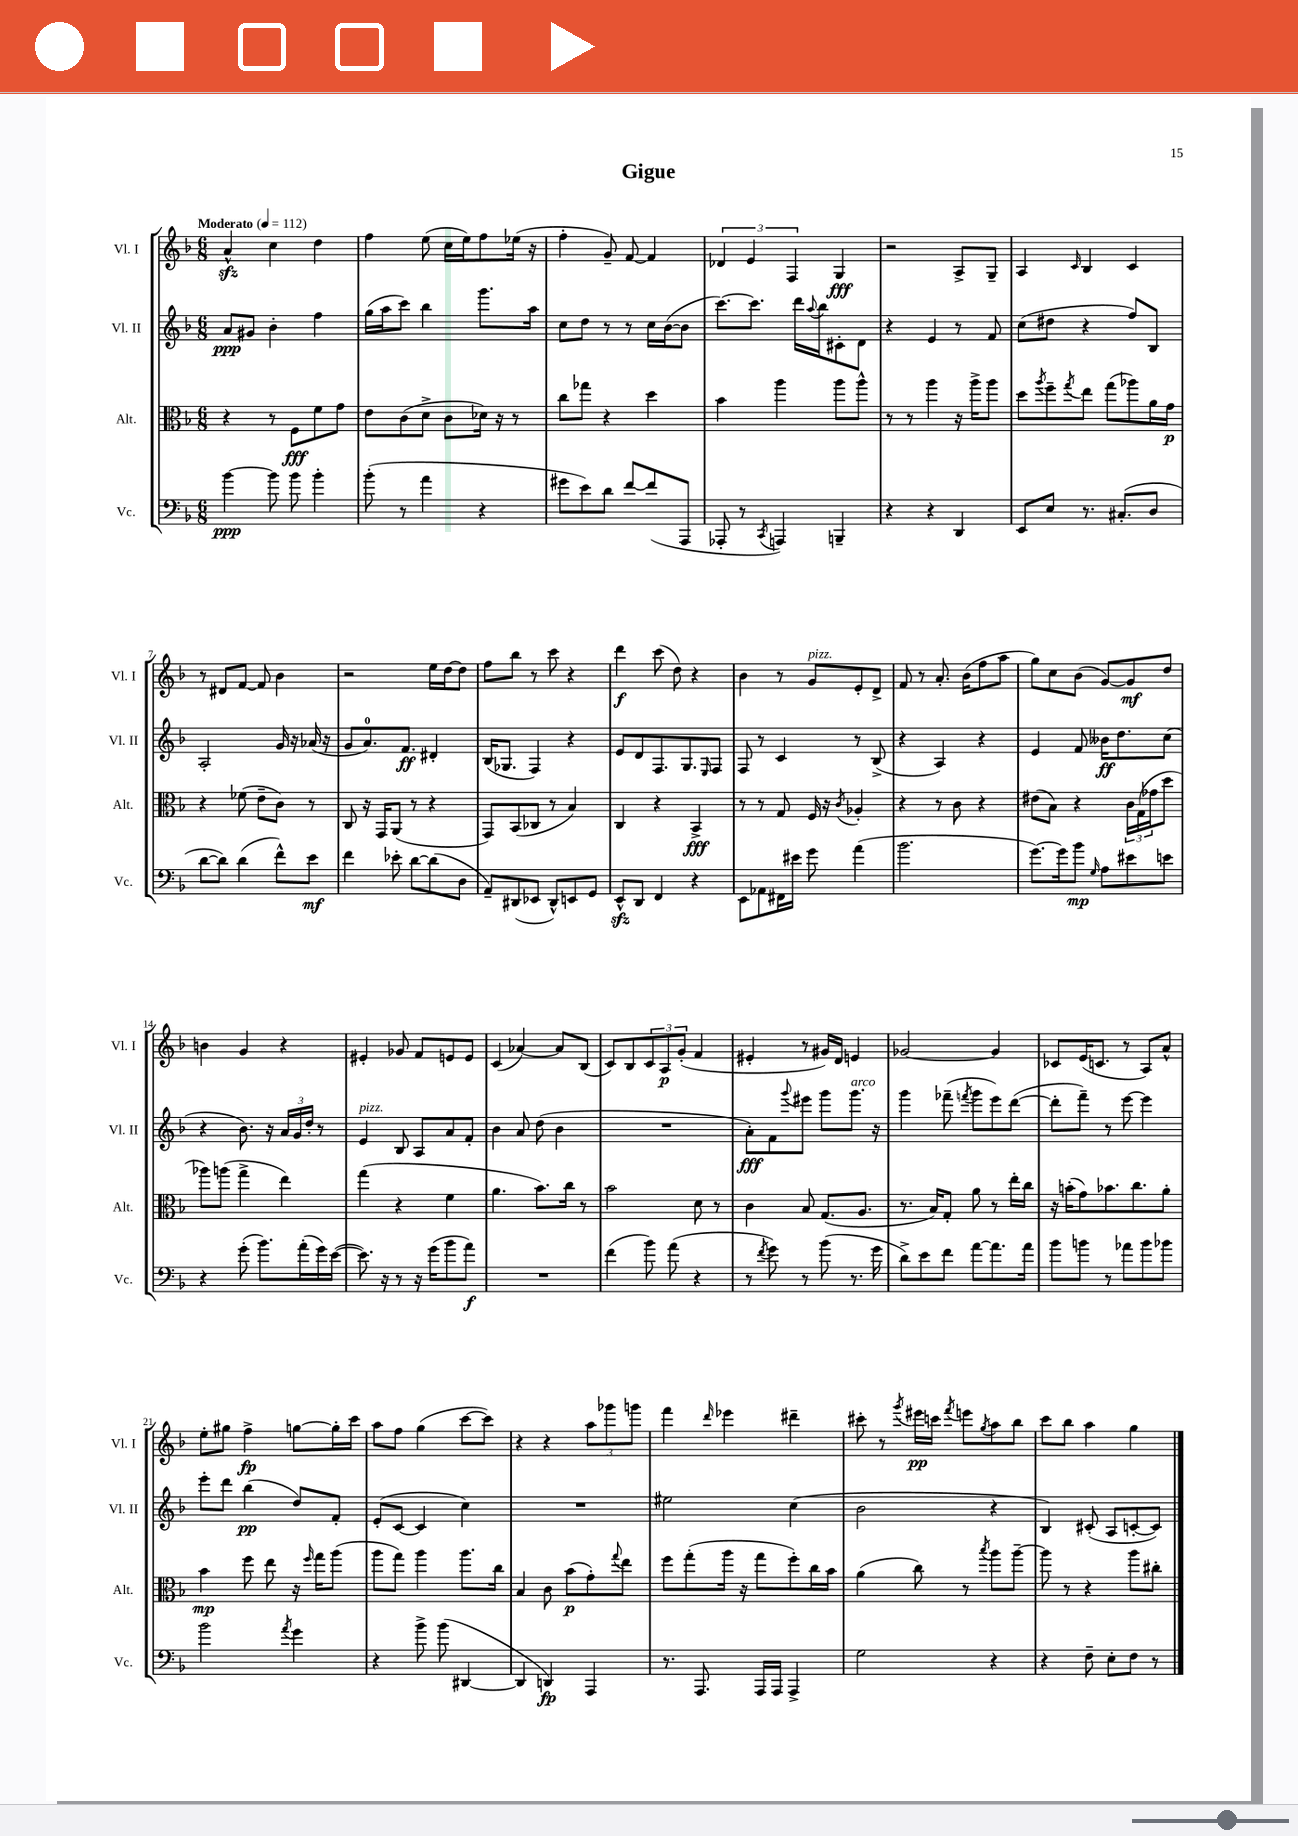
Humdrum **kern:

**kern	**kern	**kern	**kern
*staff4	*staff3	*staff2	*staff1
*clefF4	*clefC3	*clefG2	*clefG2
*k[b-]	*k[b-]	*k[b-]	*k[b-]
*M6/8	*M6/8	*M6/8	*M6/8
*MM112	*MM112	*MM112	*MM112
[4b-\	4r	8a/L	4a^^/
.	.	8g#/J	.
8b-\]	8r	4b-'\	4cc\
8b-\	8F\L	.	.
4b-'\	8f\	4ff\	4dd\
.	8g\J	.	.
=	=	=	=
(8b-'\	8e\L	(16gg\LL	4ff\
.	.	16aa\J	.
8r	(8c\	8ccc\J)	.
4a\	8d^\J	4bb-\	(8ee\
.	8c\L	.	16cc\LL
.	.	.	16ee\J)
4r	16d-\Jk)	8.ggg\L	8ff\
.	16r	.	.
.	8r	.	(16ee-\Jk
.	.	16aa\Jk	16r
=	=	=	=
8g#\L	8cc\L	8cc\L	4ff'\
8e\)	8gg-\J	8dd\J	.
8d\J	4r	8r	8g~/)
[8f/L	.	8r	[8f/
(8f/]	4dd\	16cc\LL	4f/]
.	.	([16b-\J	.
8AAA/J	.	8b-\]J	.
=	=	=	=
8AAA-'/	4b-\	[8.ccc\L)	6d-/
8r	.	.	.
.	.	.	6e/
.	.	8.ccc\]J	.
8qCC/	.	.	.
4AAA/)	4aa\	.	.
.	.	.	6F/
.	.	16ddd\LL	.
.	.	8qqaa/	.
.	.	16bb-\J	.
4BBB~/	8aa\L	8c#'\	4G/
.	8aa^^\J	8d\J	.
=	=	=	=
4r	8r	4r	2r
.	8r	.	.
4r	4aa\	4e/	.
4DD/	16r	8r	8A^/L
.	16aa^\LK	.	.
.	8aa\J	8f/	8G~/J
=	=	=	=
8EE/L	8dd\L	(8cc\L	4A/
.	8qaa/	.	.
8E/J	8ff~\	8dd#\J	.
.	8qgg/	.	16qqc/
8.r	8ee\J	4r	4B-/
.	(8gg\L	.	.
(8.C#'/L	.	.	.
.	8aa-\)	8ff/L)	4c/
8D/J	16a\L	8B-/J	.
.	16g\JJ	.	.
=	=	=	=
[8d\L	4r	2A'/	8r
8d\]J)	.	.	8d#/L
(4d\	(8f-\	.	[8f/J
.	8e~\L	.	8f/]
8f^^\L)	8c\J)	16g/	4b-\
.	.	16r	.
8e\J	8r	(16a-/	.
.	.	16r	.
=	=	=	=
4f\	8C/	8g/L	2r
.	16r	8.a/)	.
.	16GG/LK	.	.
8e-'\	(8AA/J	.	.
.	.	8.f/J	.
[8d\L	8r	.	.
(8d\]	4r	4d#'/	16ee\LL
.	.	.	[16dd\J
8D\J	.	.	8dd\]J
=	=	=	=
8AA~/L)	8GG/L)	(16B-/LK	8ff\L
.	.	8.G-/J	.
(8DD#/	(8BB-/	.	8bb-\J
8EE-/J	8C-/J	4F/)	8r
8DD#^^/L)	8r	.	8ccc\
8EE/	4B-/)	4r	4r
8GG/J	.	.	.
=	=	=	=
8EE^^/L	4C/	8e/L	4ddd\
8DD/J	.	8d/	.
4FF/	4r	8.F/	(8ccc\
.	.	.	8dd\)
.	.	8.G/	.
4r	4BB-^/	.	4r
.	.	16qqE/	.
.	.	8F/J	.
=	=	=	=
8EE\L	8r	8F/	4b-\
8AA-\	8r	8r	.
16FF#\L	8G/	4c/	8r
16e#\JJ	.	.	.
8g\	16F/	.	8g/L
.	16r	.	.
.	8qc/	.	.
(4a\	4A-'/	8r	8e'/
.	.	(8B-^/	8d^/J
=	=	=	=
2.b-\	4r	4r	8f/
.	.	.	8r
.	8r	4A/)	8.a'/
.	8c\	.	.
.	.	.	(16b-\LK
.	4r	4r	8ff\
.	.	.	8aa\J
=	=	=	=
[8.g\L)	(8e#\L	4e/	8gg\L)
.	8B-\J)	.	8cc\
16g\]k	.	.	.
8b-\J	4r	8f/	(8b-\J
16qqG/	.	.	.
8A\L	.	16b--\LK	[8g/L)
.	.	8.dd\	.
8e#\	24c\LL	.	8g/]
.	(24G\	.	.
.	24g-\J	.	.
8e\J	8dd\J	(8cc\J	8dd/J
=	=	=	=
4r	8aa-\L)	4r	4b\
.	(8aa\J	.	.
(8g'\	4gg^\	8.b-\)	4g/
8.b-\L)	.	.	.
.	.	16r	.
.	4ee\)	24a/LL	4r
.	.	24g/	.
(16a'\L	.	.	.
.	.	24dd'/JJ	.
16g\)	.	8r	.
([16e\JJ	.	.	.
=	=	=	=
8.e\])	(4gg\	4e/	4e#'/
16r	.	.	.
8r	4r	8B-/	8g-/
16r	.	8A/L	8f/L
(16g\LK	.	.	.
8b-\	4f\	8a/	8e/
8a\J)	.	8f'/J	8e/J
=	=	=	=
2.r	4.a\	4b-\	(4c/
.	.	8a/	[4a-/)
.	8.b-\L)	(8dd\	.
.	.	4b-\	8a-/]L
.	16cc\Jk	.	.
.	8r	.	(8B-/J
=	=	=	=
(4f\	2b-\	2.r	8c/L)
.	.	.	8B-/
8b-\)	.	.	12c/
.	.	.	12A/
(8a\	.	.	.
.	.	.	(12g'/J
4r	8d\	.	4f/
.	8r	.	.
=	=	=	=
8r	4c\	8a'\L)	4e#'/
8qf/	.	.	.
8g\)	.	8f\	.
.	.	8qqggg/	.
8r	8B-/	8eee#\J	8r
(8b-\	(8.G/L	8ggg\L	16g#/LL)
.	.	.	16d/JJ
8.r	.	8.ggg\J	4e/
.	8.A/J	.	.
16g\	.	16r	.
=	=	=	=
8d^\L)	8.r	4ggg\	[2g-/
8e\	.	.	.
.	16B-/LK)	.	.
8f\J	8G'/J	(8fff-~\	.
.	.	8qfff/	.
[8a\L	8a\	8ggg\L	.
8.a\]	8r	8eee\)	4g-/]
.	16ee'\LL	([8ddd\J	.
16a\Jk	16cc\JJ	.	.
=	=	=	=
8b-\L	16r	8ddd'\]L	8c-/L
.	(16b'\LK	.	.
8b\J	8g\)	8fff~\J)	(16e/K
.	.	.	8.c/J
8r	8.b-\	8r	.
8a-\L	.	[8eee\	8r
.	8.cc\	.	.
8b\	.	4eee\]	8A/L)
8b-\J	8a'\J	.	8a^^/J
=	=	=	=
2b-\	4b-\	8eee'\L	8ee'\L
.	.	8ddd\J	8gg#\J
.	8ff\	(4bb-\	4ff^\
.	8ee\	.	.
8qa/	.	.	.
4g\	16r	8dd/L)	[8gg\L
.	16qqff/	.	.
.	16gg\LK	.	.
.	(8aa\J	8f'/J	16gg'\]L
.	.	.	16ccc\JJ
=	=	=	=
4r	8aa\L	(8e'/L	8aa\L
.	8gg\J)	[8c/J	8ff\J
8b-^\	4aa\	4c/]	(4gg\
(8b-\	.	.	.
[4DD#/	8.aa\L	4cc\)	[8ccc\L
.	.	.	8ccc\]J)
.	16cc\Jk	.	.
=	=	=	=
4DD#/]	4B-/	2.r	4r
4DD/)	8c\	.	4r
.	(8b-\L	.	.
4AAA/	8g'\)	.	12aa\L
.	.	.	12ggg-\
.	8qqgg/	.	.
.	8ee\J	.	.
.	.	.	12ggg\J
=	=	=	=
8.r	8ff\L	2ee#\	4fff\
.	(8gg'\	.	.
8.AAA/	.	.	.
.	.	.	16qqddd/
.	16aa\Jk	.	4eee-\
.	16r	.	.
16AAA/LL	8gg\L	.	.
16AAA/JJ	.	.	.
4AAA^/	8ff'\)	(4cc\	4ddd#~\
.	16cc\L	.	.
.	16b-\JJ	.	.
=	=	=	=
2G\	(4a\	2b-\	8ccc#'\
.	.	.	8r
.	.	.	8qggg/
.	8cc\)	.	16eee#\LL
.	.	.	16ccc\JJ
.	.	.	8qfff/
.	8r	.	8eee\L
.	8qbb-/	.	8qgg/
4r	8aa\L	4r	8aa\
.	[8aa~\J	.	8bb-\J
=	=	=	=
4r	8aa\]	4B-/)	8ccc\L
.	8r	.	8bb-\J
8F~\	4r	(8c#'/	4aa\
8E'\L	.	8A/L	.
8F\J	8aa\L	[8c'/	4gg\
8r	8cc#'\J	8c/]J)	.
==	==	==	==
*-	*-	*-	*-
